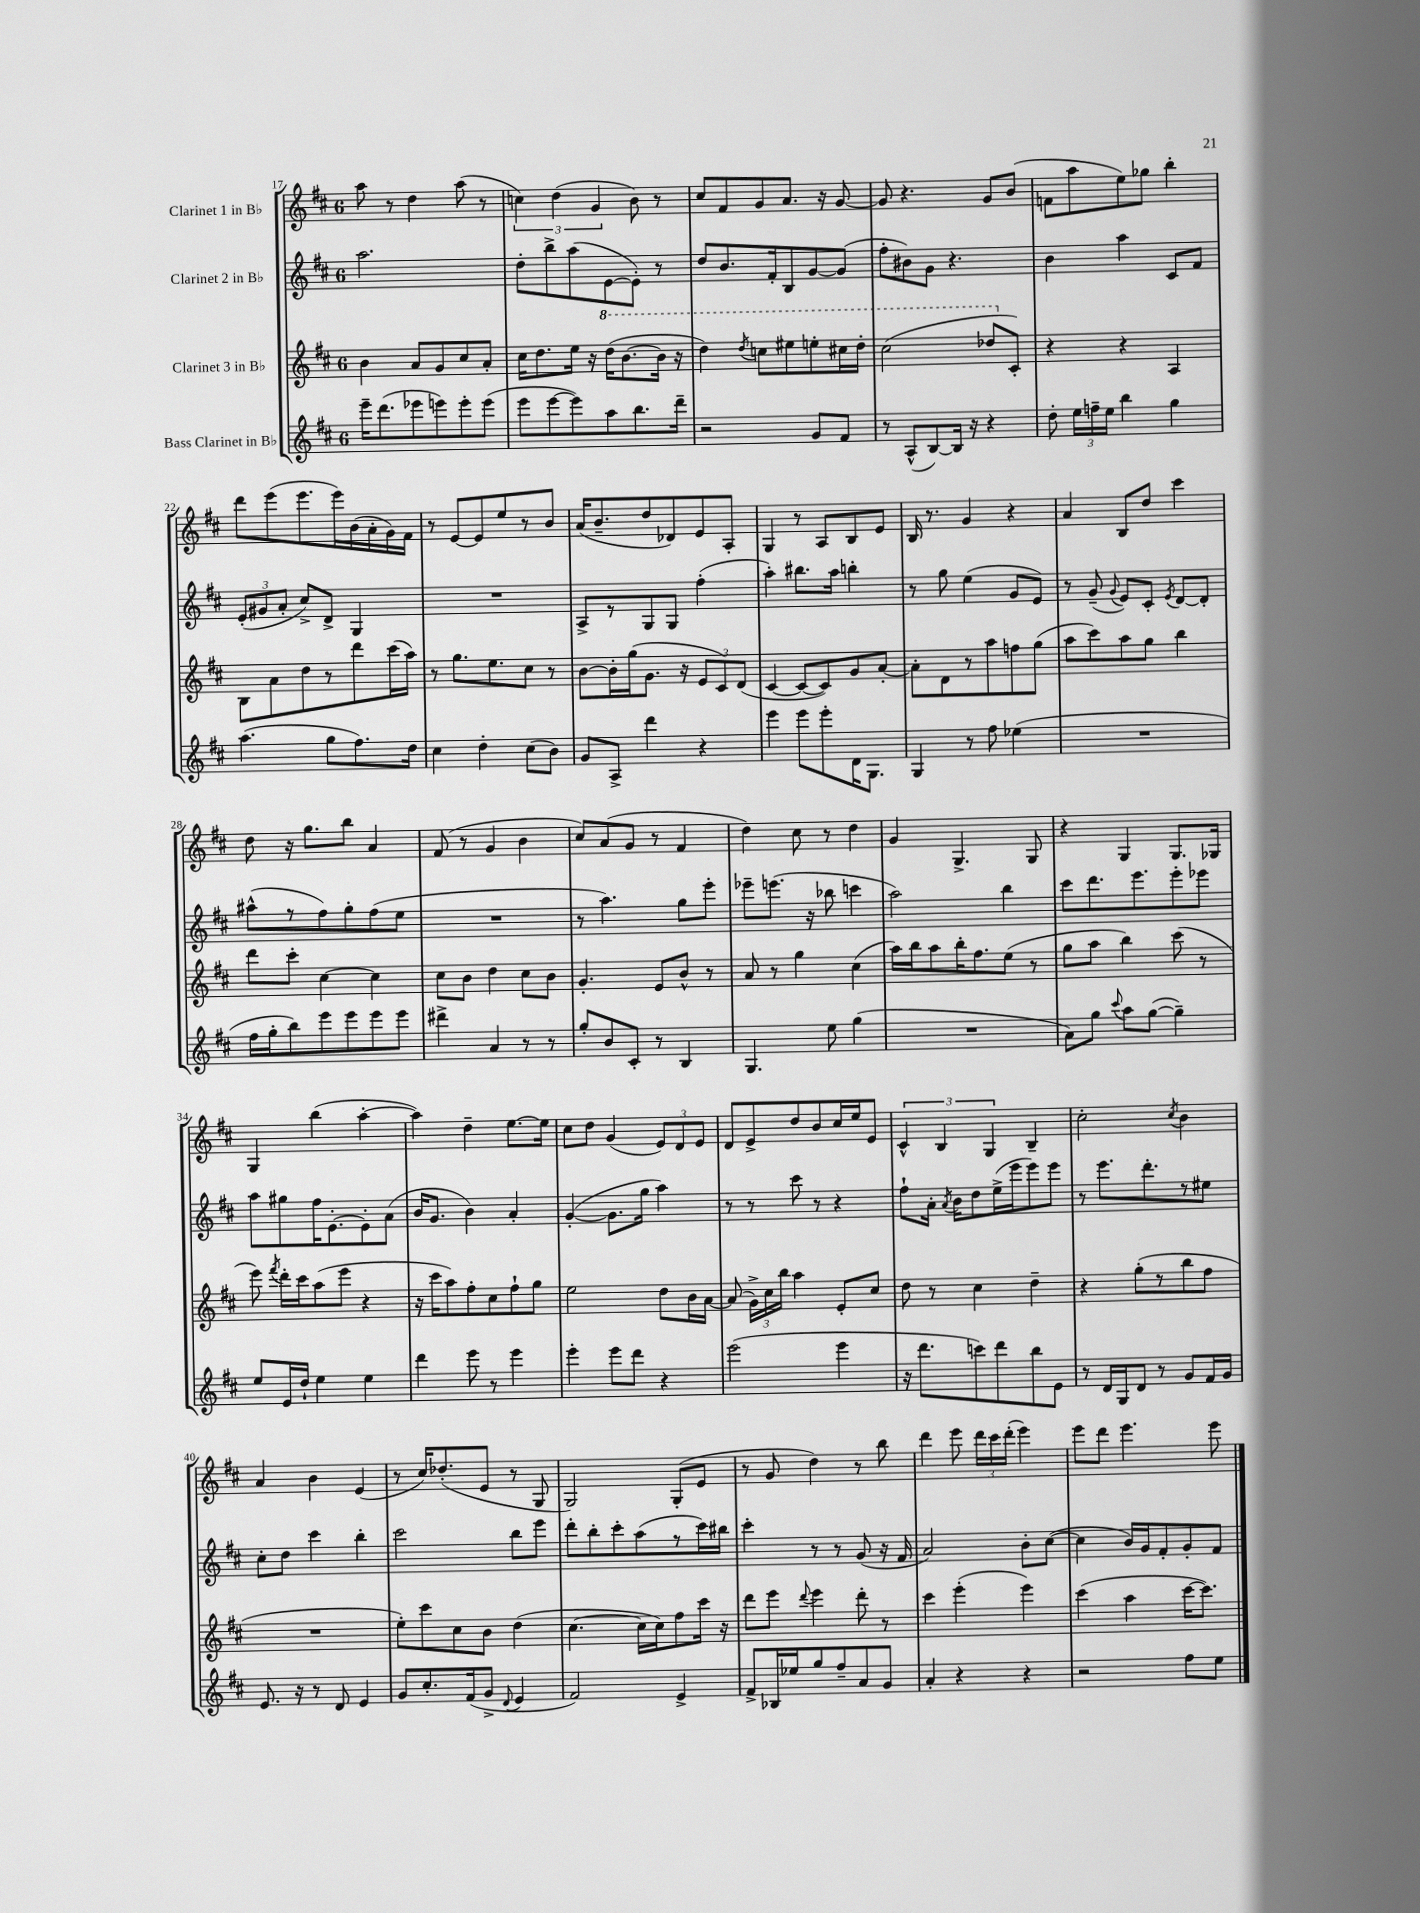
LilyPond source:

<<
\new StaffGroup <<
\new Staff = "s0" \with { instrumentName = "Clarinet 1 in Bb" } {
    \clef treble \key d \major \once \override Staff.TimeSignature.style = #'single-digit \time 6/8
    \autoBeamOff a''8 r8 d''4 a''8( r8 |
    \tuplet 3/2 { c''4) d''4( g'4 } b'8) r8 |
    cis''8[ fis'8 g'8 a'8.] r16 g'8~ |
    g'8 r4. g'8[ b'8]( |
    f'8[ a''8 e''8) ges''8] b''4-. |
    d'''8[ e'''8( e'''8. e'''16) b'16( a'16-. g'16) fis'16] |
    r8 e'8[~ e'8 e''8 r8 b'8] |
    a'16[( b'8.-- d''8 des'8) e'8 a8]-. |
    g4 r8 a8[ b8 e'8] |
    b16 r8. g'4 r4 |
    a'4 b8[ d''8] cis'''4 |
    d''8 r16 g''8.[ b''8] a'4 |
    fis'8( r8 g'4 b'4 |
    cis''8[) a'8( g'8] r8 fis'4 |
    d''4) cis''8 r8 d''4 |
    g'4 g4.-> g8 |
    r4 g4 g8.[ ges16] |
    g4 b''4( a''4~-. |
    a''4) d''4-- e''8.[~ e''16] |
    cis''8[ d''8] g'4( \tuplet 3/2 { e'8[) d'8 e'8] } |
    d'8[ e'8-> d''8 b'8 cis''16 e''16 e'8] |
    \tuplet 3/2 { cis'4-^ b4 g4 } b4-- |
    cis''2-. \acciaccatura { cis''8 } b'4 |
    a'4 b'4 e'4( |
    r8 cis''16[) des''8.-.( e'8] r8 g8 |
    g2) g8[-.( e'8] |
    r8 g'8 d''4) r8 b''8 |
    d'''4 e'''8 \tuplet 3/2 { d'''16[ cis'''16 d'''16]-.( } e'''4) |
    e'''8[ d'''8] e'''4. e'''8 \bar "|." |
}
\new Staff = "s1" \with { instrumentName = "Clarinet 2 in Bb" } {
    \clef treble \key d \major \once \override Staff.TimeSignature.style = #'single-digit \time 6/8
    \autoBeamOff a''2. |
    d''8[-. b''8-> a''8( e'8~ e'8]-.) r8 |
    d''8[ b'8. fis'16-. b8 g'8~ g'8]( |
    fis''8[-. bis'8) g'8] r4. |
    b'4 a''4 cis'8[ fis'8] |
    \tuplet 3/2 { e'8[-.( gis'8 a'8]-. } cis''8[->) d'8]-> g4 |
    R2. |
    a8[-> r8 g8 g8] fis''4-.( |
    a''4-.) bis''8.[ a''16] b''4-. |
    r8 g''8 e''4( g'8[ e'8]) |
    r8 g'8--( \appoggiatura { g'8 } e'8[) cis'8]-. \acciaccatura { e'8 } d'8[~ d'8]-. |
    ais''8[-^( r8 fis''8) g''8-. fis''8( e''8] |
    R2. |
    r8 a''4.) g''8[ e'''8]-. |
    ees'''8[-- e'''8.]( r16 bes''8 c'''4 |
    a''2) b''4 |
    cis'''8[ d'''8. e'''8. e'''8-. ees'''8] |
    a''8[ gis''8 fis''16 e'8.~-. e'8-. a'8]( |
    b'16[ g'8.] b'4) a'4-. |
    g'4~-.( g'8.[ g''16] a''4) |
    r8 r8 cis'''8 r8 r4 |
    fis''8[-! a'16]-. \acciaccatura { a'8 } b'16[ d''8 e''16->( e'''16 e'''8) e'''8] |
    r8 e'''8.[ d'''8.-. r8 eis''8] |
    cis''8[-. d''8] cis'''4 b''4-. |
    cis'''2 b''8[ e'''8] |
    d'''8[-. b''8-. cis'''8-. a''8( r8 cis'''16) bis''16] |
    cis'''4-. r8 r8 g'8( r16 fis'16 |
    a'2) b'8[-. cis''8]~( |
    cis''4 b'16[) g'16 fis'8-. g'8-. fis'8] \bar "|." |
}
\new Staff = "s2" \with { instrumentName = "Clarinet 3 in Bb" } {
    \clef treble \key d \major \once \override Staff.TimeSignature.style = #'single-digit \time 6/8
    \autoBeamOff b'4 a'8[ g'8 cis''8 a'8]-. |
    cis''16[ d''8. e''16] r16 \ottava #1 d'''16[( b''8.~ b''16] r16 |
    d'''4) \acciaccatura { d'''8 } c'''8[ eis'''8 e'''8-. cis'''16 d'''16]-. |
    cis'''2( des'''8[ \ottava #0 cis'8]-.) |
    r4 r4 a4 |
    b8[ a'8 d''8 r8 d'''8 cis'''16( a''16]) |
    r8 g''8.[ e''8. cis''8] r8 |
    b'8[~ b'16-. g''16( g'8.] r16 \tuplet 3/2 { e'8[ cis'8) d'8]( } |
    cis'4~ cis'8[~ cis'8) g'8 a'8]~-. |
    a'8[-. d'8 r8 a''8 f''8 g''8]( |
    a''8[ cis'''8) a''8 g''8] b''4 |
    d'''8[ cis'''8]-. cis''4~ cis''4 |
    cis''8[ b'8] d''4 cis''8[ b'8] |
    g'4.-. e'8[ b'8]-^ r8 |
    a'8 r8 g''4 cis''4( |
    a''16[) b''16 a''8 b''16-. fis''8. e''8]( r8 |
    g''8[ a''8] b''4) cis'''8( r8 |
    e'''8) \acciaccatura { fis'''8 } d'''16[-. cis'''16 a''8( e'''8] r4 |
    r16 cis'''16[ a''8) fis''8-. cis''8 fis''8-! g''8] |
    e''2 d''8[ b'16 a'16]~ |
    a'8( \tuplet 3/2 { g'16[->) cis''16 b''16] } a''4 e'8[-. cis''8] |
    d''8 r8 cis''4 d''4-- |
    r4 g''8[-.( r8 b''8 fis''8] |
    R2. |
    e''8[-.) cis'''8 cis''8 b'8] d''4( |
    cis''4.~ cis''16[ cis''16) fis''8 cis'''16] r16 |
    d'''8[ e'''8] \appoggiatura { d'''8 } e'''4 d'''8-. r8 |
    cis'''4 e'''4-.( e'''4) |
    cis'''4( a''4 cis'''16[~ cis'''8.]) \bar "|." |
}
\new Staff = "s3" \with { instrumentName = "Bass Clarinet in Bb" } {
    \clef treble \key d \major \once \override Staff.TimeSignature.style = #'single-digit \time 6/8
    \autoBeamOff e'''16[-- d'''8.( ees'''8 e'''8) e'''8-. e'''8]( |
    e'''8[ e'''8~ e'''8) a''8 b''8. d'''16]-- |
    r2 g'8[ fis'8] |
    r8 a8[-^( b8~) b16] r16 r4 |
    d''8-. \tuplet 3/2 { e''16[ f''16-- e''16] } b''4 g''4 |
    a''4.( g''8[ fis''8.) d''16] |
    cis''4 d''4-. cis''8[( b'8]) |
    g'8[ a8]-> d'''4 r4 |
    e'''4 e'''8[ e'''8-. d'16 g8.] |
    g4 r8 fis''8 ees''4( |
    R2. |
    fis''16[ g''16-. b''8) e'''8 e'''8 e'''8 e'''8] |
    dis'''4-> a'4 r8 r8 |
    g''8[-. b'8 cis'8]-. r8 b4 |
    g4. e''8 g''4( |
    R2. |
    a'8[) g''8] \appoggiatura { cis'''8 } a''8[ g''8]~( g''4--) |
    e''8[ e'16 d''16]-! e''4 e''4 |
    d'''4 e'''8 r8 e'''4 |
    e'''4-. e'''8[ d'''8] r4 |
    e'''2( e'''4 |
    r16 d'''8.[ c'''8) d'''8 b''8 e'8] |
    r8 d'16[ g16 d'8] r8 g'8[ fis'16 g'16] |
    e'8. r16 r8 d'8 e'4 |
    g'8[ cis''8.-. fis'16( g'8]-> \appoggiatura { d'8 } e'4 |
    fis'2) e'4-> |
    fis'8[-> bes16 ees''16 g''8 fis''8-- a'8 g'8] |
    a'4-. r4 r4 |
    r2 fis''8[ e''8] \bar "|." |
}
>>
>>
\layout { \context { \Score currentBarNumber = #17 } }
